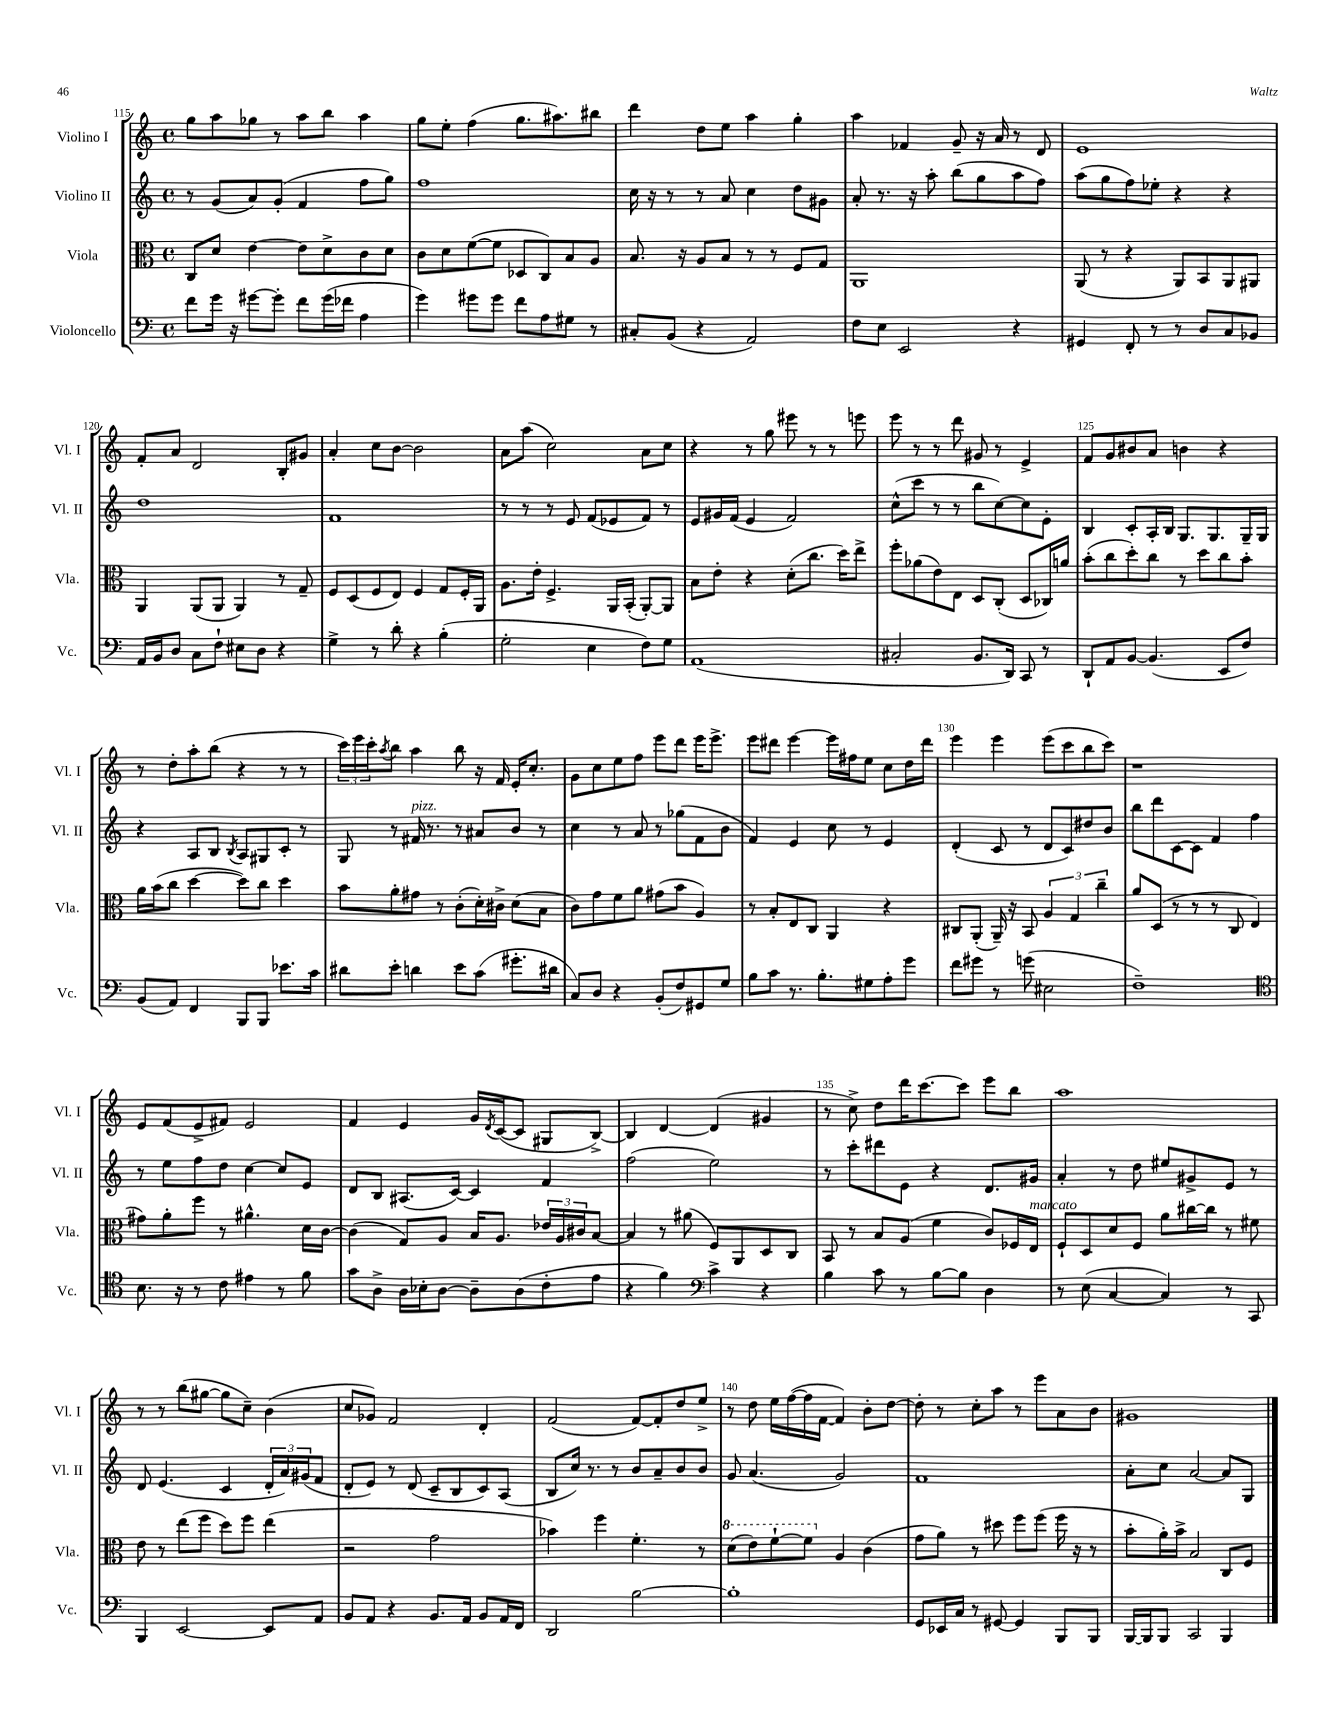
<<
\new StaffGroup <<
\new Staff = "s0" \with { instrumentName = "Violino I" shortInstrumentName = "Vl. I" } {
    \clef treble \key c \major \defaultTimeSignature \time 4/4
    g''8 a''8 ges''8 r8 a''8 b''8 a''4 |
    g''8 e''8-. f''4( g''8. ais''8.) bis''8 |
    d'''4 d''8 e''8 a''4 g''4-. |
    a''4 fes'4 g'8-- r16 a'16 r8 d'8 |
    e'1 |
    f'8-. a'8 d'2 b8-. gis'8 |
    a'4-. c''8 b'8~ b'2 |
    a'8 a''8( c''2) a'8 c''8 |
    r4 r8 g''8 eis'''8 r8 r8 e'''8 |
    e'''8 r8 r8 d'''8 gis'8 r8 e'4-> |
    f'8 g'8 bis'8 a'8 b'4 r4 |
    r8 d''8-. a''8-. b''8( r4 r8 r8 |
    \tuplet 3/2 { c'''16) e'''16 c'''16-. } \acciaccatura { a''8 } b''8 a''4 b''8 r16 f'16 e'16-. c''8.-. |
    g'8 c''8 e''8 f''8 e'''8 d'''8 e'''16 e'''8.-> |
    e'''8 dis'''8 e'''4~ e'''16 fis''16 e''8 c''8 d''16 dis'''16 |
    e'''4 e'''4 e'''8( c'''8 b''8 c'''8) |
    r1 |
    e'8 f'8( e'8-> fis'8) e'2 |
    f'4 e'4 g'16 \acciaccatura { d'8 } c'16~( c'8 gis8 b8~->) |
    b4 d'4~ d'4( gis'4 |
    r8 c''8->) d''8 d'''16 c'''8.~ c'''8 e'''8 b''8 |
    a''1 |
    r8 r8 b''8( gis''8~ gis''8 c''8--) b'4( |
    c''8 ges'8) f'2 d'4-. |
    f'2( f'8~) f'8-. d''8 e''8-> |
    r8 d''8 e''16 f''16~( f''16 f'16~ f'4) b'8-. d''8~ |
    d''8-. r8 c''8-. a''8 r8 e'''8 a'8 b'8 |
    gis'1 \bar "|." |
}
\new Staff = "s1" \with { instrumentName = "Violino II" shortInstrumentName = "Vl. II" } {
    \clef treble \key c \major \defaultTimeSignature \time 4/4
    r8 g'8( a'8) g'8-.( f'4 f''8 g''8) |
    f''1 |
    c''16 r16 r8 r8 a'8 c''4 d''8 gis'8 |
    a'8-. r8. r16 a''8-. b''8( g''8 a''8 f''8) |
    a''8( g''8 f''8) ees''8-. r4 r4 |
    d''1 |
    f'1 |
    r8 r8 r8 e'8 f'8( ees'8 f'8) r8 |
    e'8 gis'16 f'16( e'4 f'2) |
    c''8-^( c'''8 r8 r8 b''8 c''8~) c''8 e'8-. |
    b4 c'8-. a16-. b16 g8. g8. g16-- g16 |
    r4 a8 b8 \acciaccatura { b8 } a8 gis8 c'8-. r8 |
    g8 r8 fis'16^\markup { \italic "pizz." } r8. r8 ais'8 b'8 r8 |
    c''4 r8 a'8 r8 ges''8( f'8 b'8 |
    f'4) e'4 c''8 r8 e'4 |
    d'4-.( c'8 r8 d'8 c'8) dis''8 b'8 |
    b''8 d'''8 c'8~ c'8 f'4 f''4 |
    r8 e''8 f''8 d''8 c''4~ c''8 e'8 |
    d'8 b8 ais8.( c'16~) c'4 f'4 |
    f''2( e''2) |
    r8 c'''8-. dis'''8 e'8 r4 d'8. gis'16 |
    a'4-. r8 d''8 eis''8 gis'8-> e'8 r8 |
    d'8 e'4.( c'4 \tuplet 3/2 { d'16-. a'16) gis'16( } f'8 |
    d'8-. e'8) r8 d'8( c'8-- b8 c'8) a8( |
    b8 c''16) r8. r8 b'8 a'8-- b'8 b'8 |
    g'8 a'4.( g'2) |
    f'1 |
    a'8-. c''8 a'2~ a'8 g8 \bar "|." |
}
\new Staff = "s2" \with { instrumentName = "Viola" shortInstrumentName = "Vla." } {
    \clef alto \key c \major \defaultTimeSignature \time 4/4
    c8 d'8 e'4~ e'8 d'8-> c'8 d'8 |
    c'8 d'8 f'8~( f'8 des8 c8) b8 a8 |
    b8. r16 a8 b8 r8 r8 f8 g8 |
    a,1 |
    a,8( r8 r4 a,8) b,8 a,8 ais,8 |
    a,4 a,8( a,8 a,4) r8 g8-- |
    f8 d8( f8 e8) f4 g8 f16-. a,16 |
    a8. e'16-. f4.-> a,16 b,16-.( a,8~-.) a,8 |
    b8 e'8-. r4 d'8-.( c''8. d''16) e''8-> |
    f''8-. aes'8( e'8) e8 d8 c8-.( d8 ces16) a'16 |
    b'8-.( c''8 d''8-.) c''8 r8 d''8 c''8 b'8-. |
    a'16 b'16( c''8 d''4~ d''8) c''8 d''4 |
    b'8 a'8-. gis'8 r8 c'8-.( d'16-.) cis'16-> d'8( b8 |
    c'8) g'8 f'8 a'8 gis'8( b'8 a4) |
    r8 b8-. e8 c8 a,4 r4 |
    cis8 a,8-.( a,16--) r16 b,8 \tuplet 3/2 { a4 g4 c''4-- } |
    a'8 d8( r8 r8 r8 c8 e4 |
    gis'8) a'8-. f''8 r8 ais'4.-^ d'16 c'16~ |
    c'4( g8) a8 b16 a8. \tuplet 3/2 { ees'16 a16 cis'16 } b8~ |
    b4 r8 ais'8( f8) a,8 d8 c8 |
    b,8 r8 b8 a8( f'4 c'8) fes16 e16^\markup { \italic "marcato" } |
    f8-! d8 d'8 f8 a'8 cis''16~ cis''16 r8 fis'8 |
    e'8 r8 e''8( f''8 d''8) f''8 e''4( |
    r2 g'2 |
    bes'4) f''4 f'4.-. r8 |
    \ottava #1 d''8( e''8) f''8~-! f''8 \ottava #0 a4 c'4( |
    g'8 a'8) r8 dis''8 f''8 f''8( f''16 r16 r8 |
    b'8-. a'16-.) b'16-> b2 c8 f8 \bar "|." |
}
\new Staff = "s3" \with { instrumentName = "Violoncello" shortInstrumentName = "Vc." } {
    \clef bass \key c \major \defaultTimeSignature \time 4/4
    f'8 g'16 r16 gis'8~ gis'8-. f'8 gis'16( fes'16 a4 |
    g'4) gis'8 gis'8 f'8 a8 gis8 r8 |
    cis8-. b,8( r4 a,2) |
    f8 e8 e,2 r4 |
    gis,4 f,8-. r8 r8 d8 c8 bes,8 |
    a,16 b,16 d8 c8 f8-! eis8 d8 r4 |
    g4-> r8 d'8-. r4 b4-.( |
    g2-. e4 f8) g8 |
    a,1( |
    cis2-. b,8. d,16) c,8 r8 |
    d,8-! a,8 b,8~ b,4.( e,8 f8) |
    b,8( a,8) f,4 b,,8 b,,8 ees'8. c'16 |
    dis'8 e'8-. d'4 e'8 c'8( gis'8.-. dis'16 |
    c8) d8 r4 b,8-.( f8) gis,8 g8 |
    b8 c'8 r8. b8.-. gis8 a8-. g'8 |
    f'8 gis'8 r8 g'8( eis2 |
    f1--) |
    \clef tenor b8. r16 r8 c'8 eis'4 r8 f'8 |
    g'8 a8-> a16 bes16-. a8~ a8-- a8( c'8-. e'8 |
    r4 f'4) \clef bass c'4-> r4 |
    b4 c'8 r8 b8~ b8 d4 |
    r8 e8( c4~ c4) r8 c,8 |
    b,,4 e,2~ e,8 a,8 |
    b,8 a,8 r4 b,8. a,16 b,8 a,16 f,16 |
    d,2 b2~ |
    b1-. |
    g,8 ees,16 c16 r8 gis,8~ gis,4 b,,8 b,,8 |
    b,,16~ b,,16 b,,8 c,2 b,,4 \bar "|." |
}
>>
>>
\layout { \context { \Score currentBarNumber = #115 \override BarNumber.break-visibility = ##(#f #t #t) barNumberVisibility = #(every-nth-bar-number-visible 5) } }
